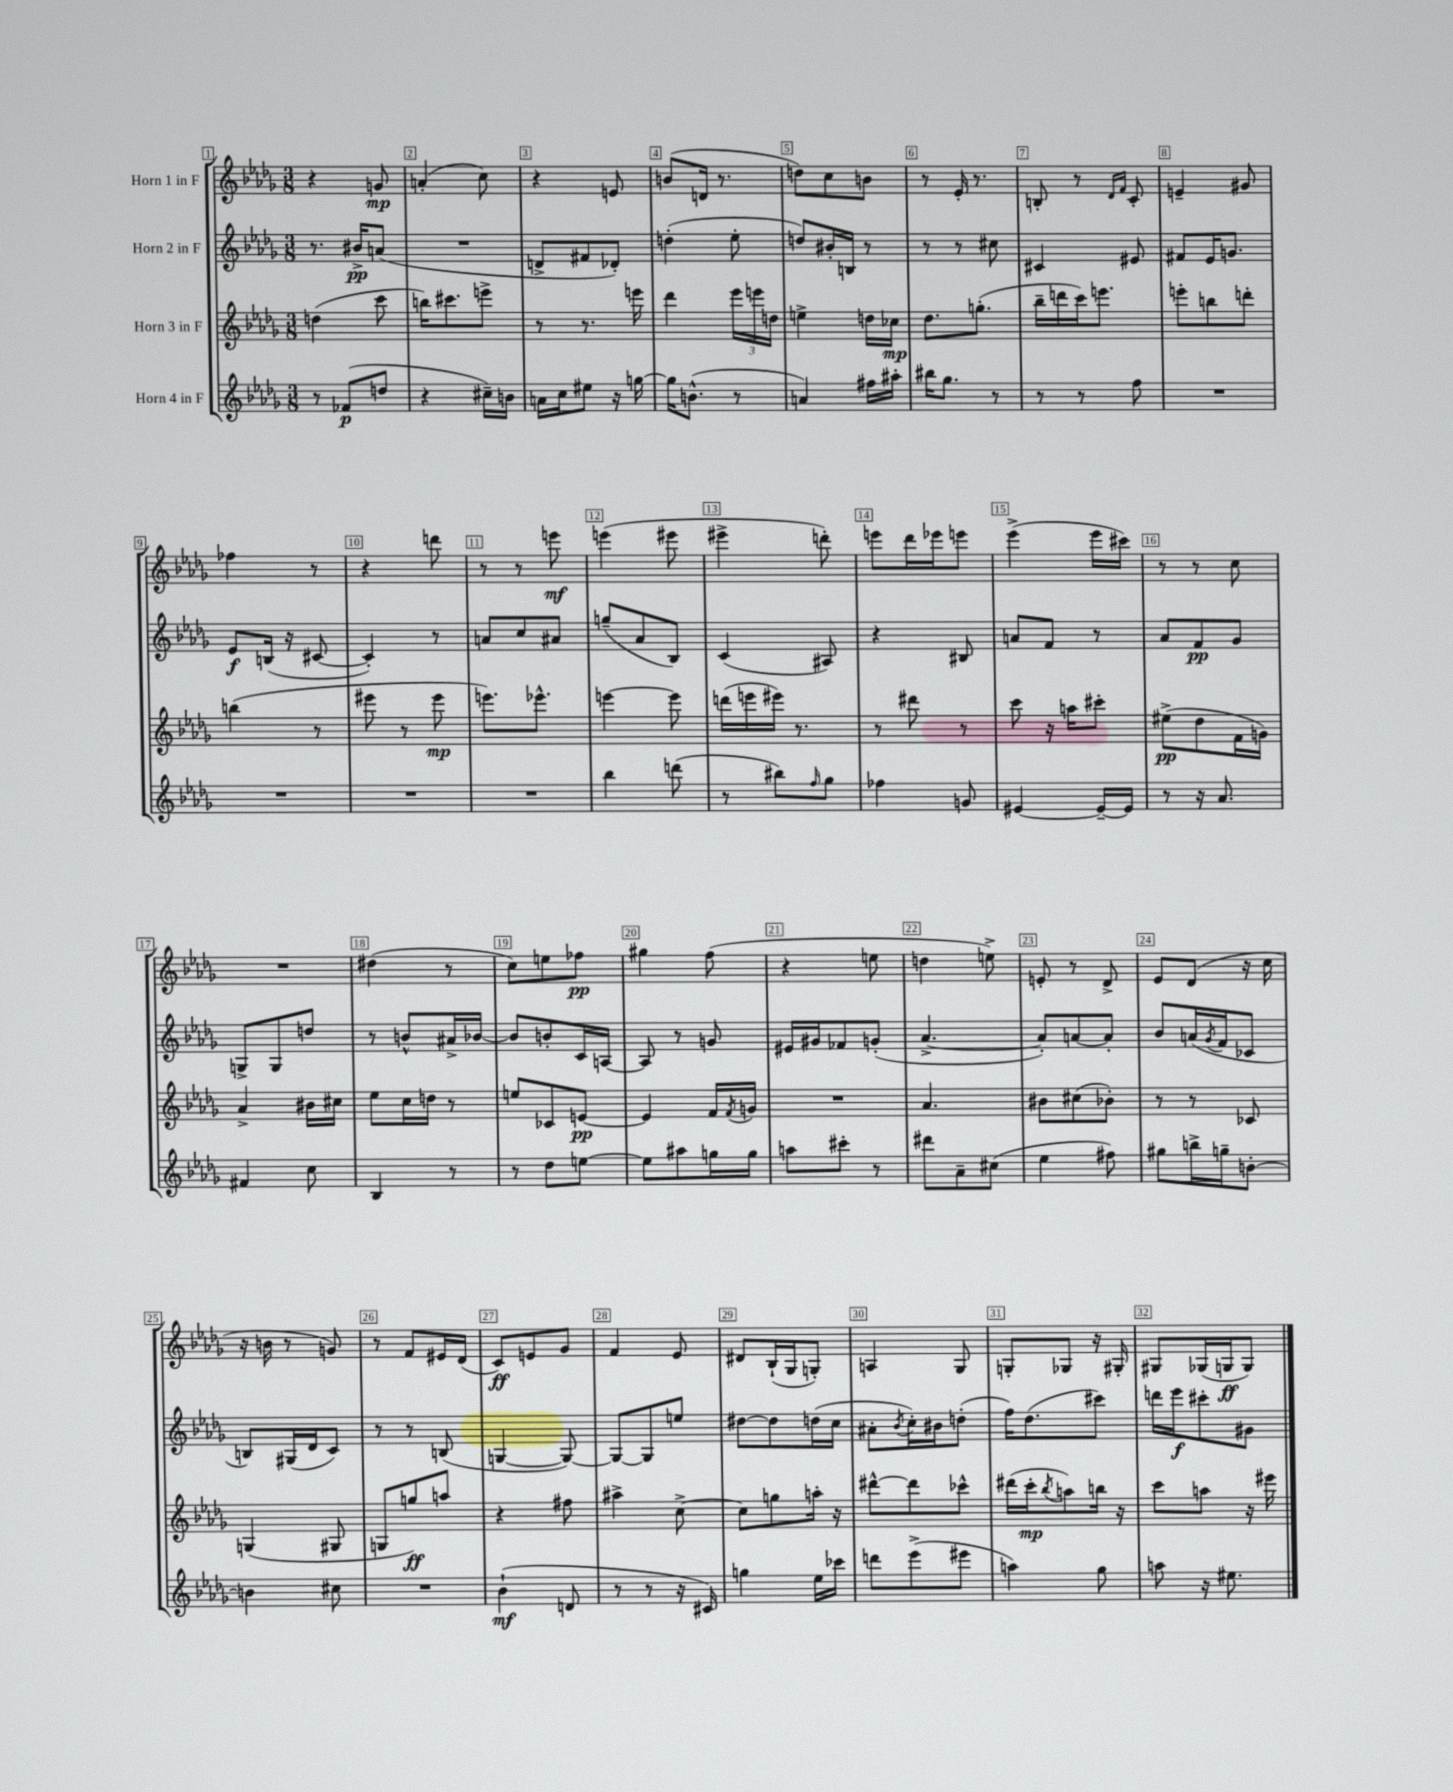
<<
\new StaffGroup <<
\new Staff = "s0" \with { instrumentName = "Horn 1 in F" } {
    \clef treble \key des \major \numericTimeSignature \time 3/8
    r4 g'8\mp |
    a'4-.( c''8) |
    r4 e'8 |
    b'8( d'16 r8. |
    d''8) c''8 b'8 |
    r8 ees'16-. r8. |
    b8-. r8 \grace { des'16 f'16 } c'8-. |
    e'4-- gis'8 |
    fes''4 r8 |
    r4 d'''8 |
    r8 r8 e'''8\mf |
    e'''4( eis'''8 |
    eis'''4-> d'''8-.) |
    e'''8 des'''16 ees'''16 e'''8 |
    ees'''4->( ees'''16 cis'''16) |
    r8 r8 c''8 |
    R4. |
    dis''4( r8 |
    c''8) e''8 fes''8\pp |
    gis''4 f''8( |
    r4 e''8 |
    d''4 e''8->) |
    e'8-. r8 des'8-> |
    ees'8 des'8( r16 c''16 |
    r16 b'16 r8 g'8) |
    r8 f'8 eis'16 des'16( |
    c'8\ff) e'8 ges'8 |
    f'4 ees'8 |
    dis'8 bes16-!( ges16 g8-.) |
    a4 ges8 |
    g8-. ges8 r16 gis16-. |
    gis8 ges16( g16\ff g8) \bar "|." |
}
\new Staff = "s1" \with { instrumentName = "Horn 2 in F" } {
    \clef treble \key des \major \numericTimeSignature \time 3/8
    r8. bis'16->\pp a'8( |
    R4. |
    d'8-> fis'8 des'8-.) |
    d''4-.( ees''8-. |
    d''8) bis'16-. b16 r8 |
    r8 r8 cis''8 |
    cis'4 eis'8 |
    fis'8 ees'16 g'8. |
    ees'8\f b16( r16 cis'8~ |
    cis'4-.) r8 |
    a'8 c''8 ais'8 |
    g''8--( aes'8 bes8) |
    c'4( ais8) |
    r4 bis8 |
    a'8 f'8 r8 |
    aes'8 f'8\pp ges'8 |
    g8-> g8 d''8 |
    r8 b'8-^ ais'16-> bes'16~ |
    bes'8 b'8-. c'16 a16~ |
    a8 r8 g'8 |
    eis'16 gis'16 fes'8 g'8-.( |
    aes'4.~-> |
    aes'8-.) a'8~ a'8-. |
    bes'8 a'16( \acciaccatura { ges'8 } f'16 ces'8 |
    b8) gis16( des'16 c'8) |
    r8 r8 b8( |
    g4~ g8~) |
    g8~ g8 e''8 |
    dis''8~ dis''8 d''16( c''16 |
    ais'8-. \acciaccatura { bes'8 } c''16-.) bis'16 d''8-.( |
    f''16) des''8.( cis'''8) |
    d'''16 ees'''16\f cis'''8-. gis'8 \bar "|." |
}
\new Staff = "s2" \with { instrumentName = "Horn 3 in F" } {
    \clef treble \key des \major \numericTimeSignature \time 3/8
    d''4( c'''8 |
    b''16) cis'''8. e'''8-> |
    r8 r8. e'''16 |
    des'''4 \tuplet 3/2 { ees'''16 e'''16 d''16 } |
    e''4-> d''16 ces''16\mp |
    des''8. g''8.-.( |
    bes''16-- d'''16 c'''16) e'''8. |
    e'''8-. b''8 d'''8-. |
    b''4( r8 |
    eis'''8 r8 eis'''8\mp |
    e'''8.) ees'''8.-^ |
    e'''4~ e'''8 |
    d'''16( e'''16 eis'''16) r8. |
    r8 dis'''8 r8 |
    c'''8 r16 a''16 cis'''8-. |
    eis''8->\pp( des''8 f'16 g'16) |
    aes'4-> bis'16 cis''16 |
    ees''8 c''16 d''16 r8 |
    e''8 ces'8 e'8~\pp |
    e'4 f'16 \acciaccatura { f'8 } g'16 |
    R4. |
    aes'4. |
    bis'8 cis''8( bes'8-.) |
    r8 r8 ces'8 |
    g4( gis8 |
    g8 g''8\ff) a''8 |
    r4 fis''8 |
    ais''4-> c''8~-> |
    c''8 g''8 a''16-. r16 |
    dis'''8~-^ dis'''8 ces'''8-^ |
    dis'''16( c'''16-.\mp \acciaccatura { bes''8 } a''8) b''16 r16 |
    c'''8 a''8 r16 eis'''16 \bar "|." |
}
\new Staff = "s3" \with { instrumentName = "Horn 4 in F" } {
    \clef treble \key des \major \numericTimeSignature \time 3/8
    r8 fes'8\p( d''8 |
    r4 cis''16--) b'16 |
    a'16 c''16 eis''8 r16 g''16~ |
    g''16 b'8.-^( r8 |
    a'4) fis''16 ais''16-. |
    bis''16 ges''8. r8 |
    r8 r8 f''8 |
    R4. |
    R4. |
    R4. |
    R4. |
    bes''4 d'''8( |
    r8 bis''8) \grace { f''16 } ges''8 |
    fes''4 g'8 |
    eis'4~ eis'16~-- eis'16 |
    r8 r16 aes'8. |
    fis'4 c''8 |
    bes4 r8 |
    r8 des''8 e''8~ |
    e''8 ais''8 g''16 g''16 |
    a''8 cis'''8-. r8 |
    dis'''8 aes'8-- cis''8( |
    ees''4 fis''8) |
    gis''8 b''16-> g''16-- b'8~-. |
    b'4 cis''8 |
    R4. |
    bes'4-!\mf( d'8 |
    r8 r8 r16 cis'16) |
    g''4 ees''16 ces'''16 |
    d'''8 ees'''8->( eis'''8 |
    a''4) ges''8 |
    a''8 r16 eis''8. \bar "|." |
}
>>
>>
\layout { \context { \Score \override BarNumber.break-visibility = ##(#f #t #t) barNumberVisibility = #all-bar-numbers-visible \override BarNumber.stencil = #(make-stencil-boxer 0.1 0.3 ly:text-interface::print) } }
